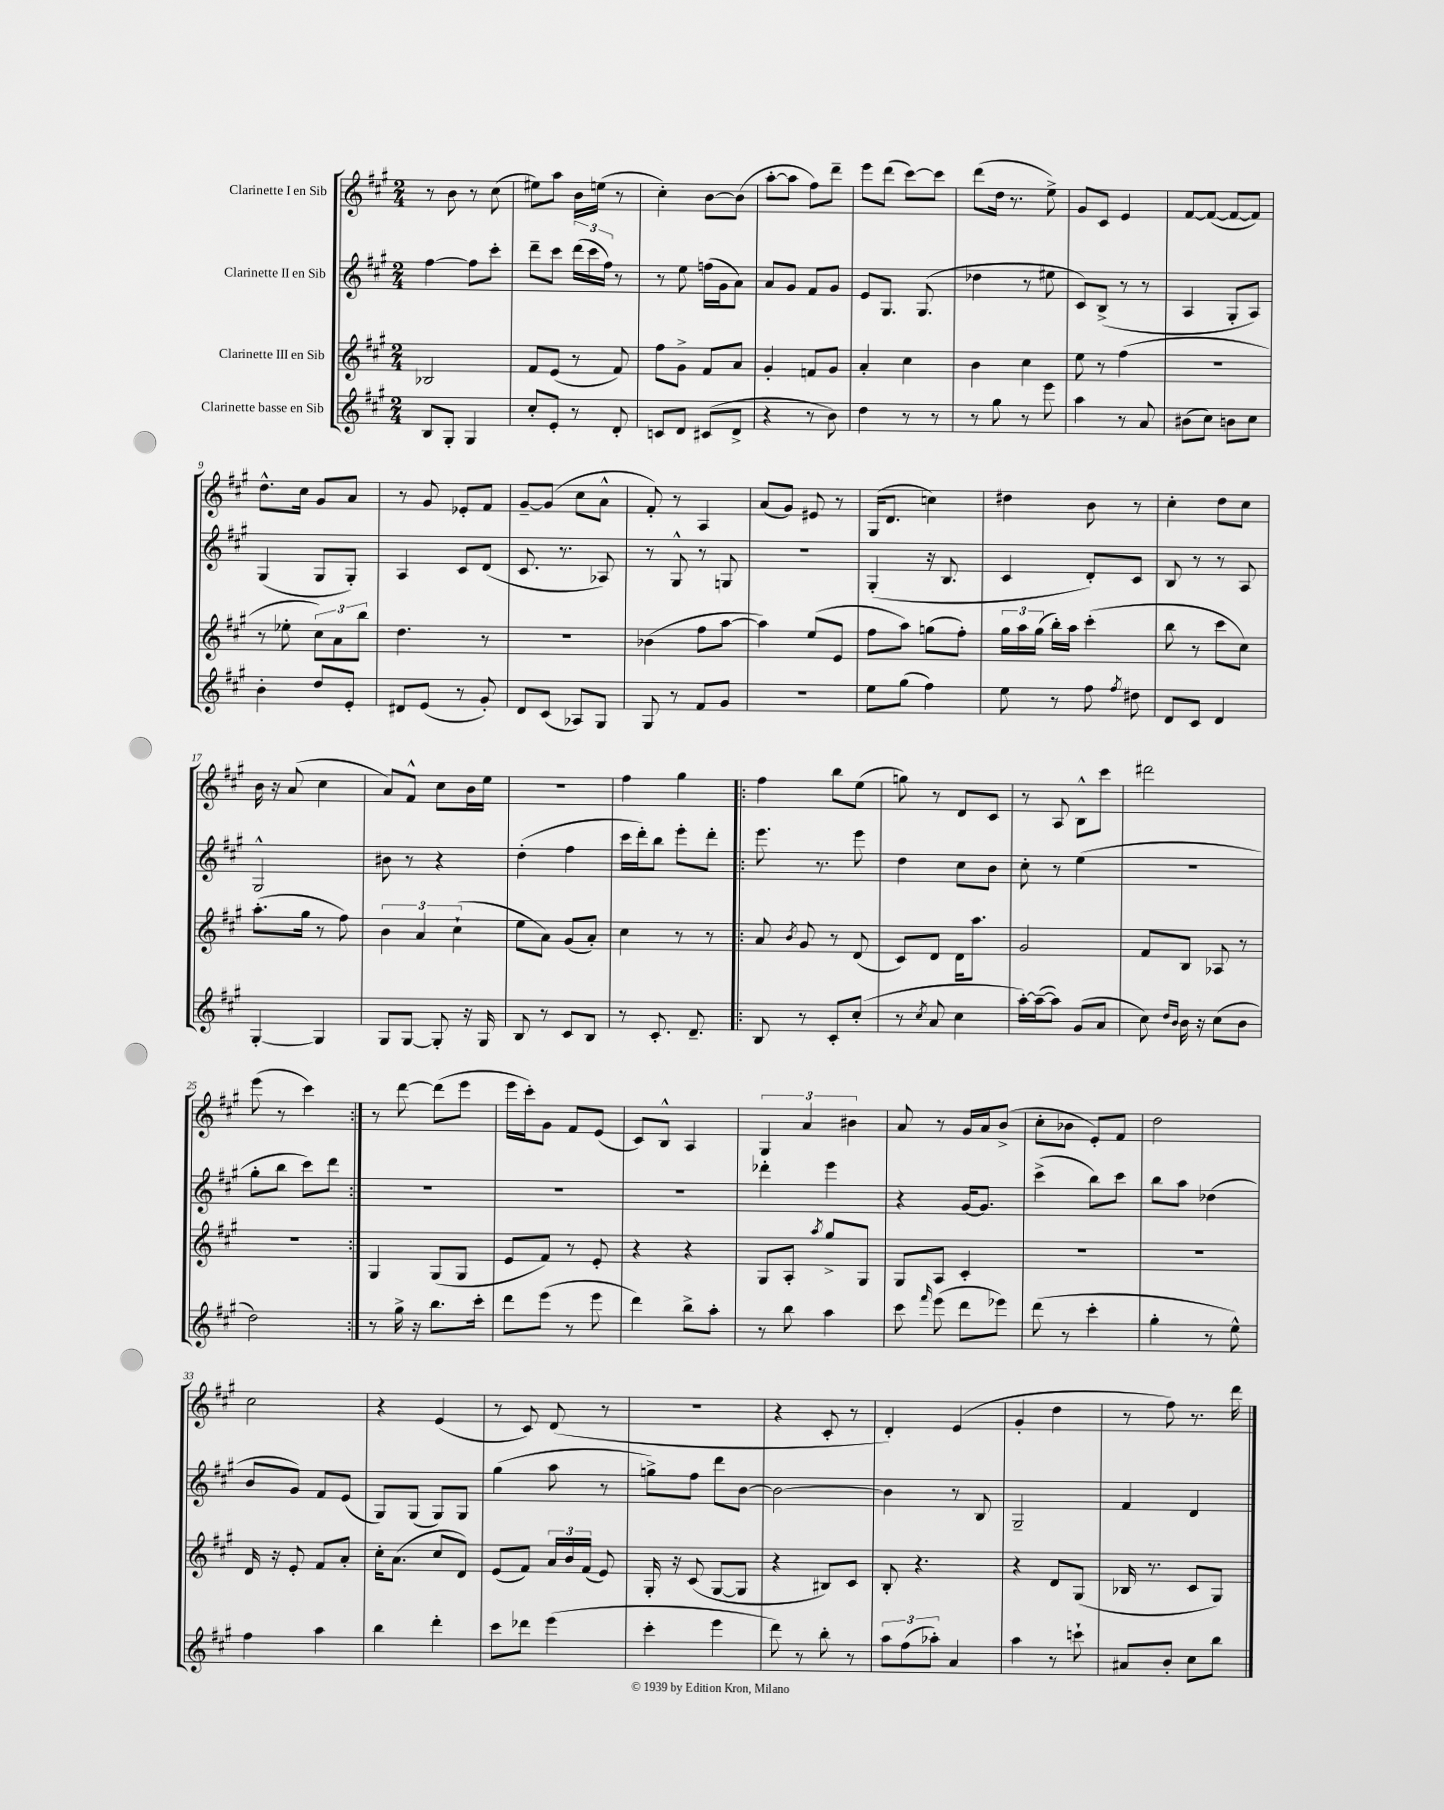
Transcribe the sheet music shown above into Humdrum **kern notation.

**kern	**kern	**kern	**kern
*staff4	*staff3	*staff2	*staff1
*clefG2	*clefG2	*clefG2	*clefG2
*k[f#c#g#]	*k[f#c#g#]	*k[f#c#g#]	*k[f#c#g#]
*M2/4	*M2/4	*M2/4	*M2/4
8B	2B-	[4ff#	8r
8G#'	.	.	8b
4G#	.	8ff#]	8r
.	.	8ccc#'	(8cc#
=	=	=	=
8cc#'	8f#	8ddd~	8ee#)
8e'	(8e	8ccc#	8aa
8r	8r	(24ddd	16b
.	.	24ccc#	.
.	.	.	(16ee
.	.	24ff#)	.
8d'	8f#)	8r	8r
=	=	=	=
8c	8ff#	8r	4cc#')
8d	8g#^	8ee	.
(8c#	8f#	(16ff	[8b
.	.	16g#	.
8d^	8a	8a)	(8b]
=	=	=	=
4r	4g#'	8a	[8aa'
.	.	8g#	8aa]
8r	8f	8f#	8ff#)
8b)	8g#	8g#	8ddd~
=	=	=	=
4dd	4a'	8e	8eee
.	.	8.G#	(8ddd
8r	4cc#	.	[8ccc#)
.	.	(8.G#	.
8r	.	.	8ccc#]
=	=	=	=
8r	4b	4dd-	(8ddd
8gg#	.	.	16dd
.	.	.	8.r
8r	4cc#	8r	.
8eee	.	8ee#	8ee^)
=	=	=	=
4aa	8ee	8c#)	8g#
.	8r	(8B^	8c#
8r	(4ff#	8r	4e
8a	.	8r	.
=	=	=	=
(8b#	2r	4A	[8f#
8cc#)	.	.	(8f#_
8b	.	8G#'	8f#_
8cc#	.	8A)	8f#])
=	=	=	=
4b'	8r	(4G#	8.dd^^
.	8ee-'	.	.
.	.	.	16cc#
8dd	12cc#)	8G#	8g#
.	12a	.	.
8e'	.	8G#')	8a
.	12bb	.	.
=	=	=	=
8d#	4.dd	4A	8r
(8e	.	.	8g#
8r	.	8c#	8e-'
8g#')	8r	(8d	8f#
=	=	=	=
8d	2r	8.c#	[8g#~
(8c#	.	.	(8g#]
.	.	8.r	.
8A-)	.	.	8cc#
8G#	.	8A-)	8a^^
=	=	=	=
8G#	(4b-	8r	8f#')
8r	.	8G#^^	8r
8f#	8ff#	8r	4A
8g#	[8aa	8G	.
=	=	=	=
2r	4aa])	2r	(8a
.	.	.	8g#)
.	(8ee	.	8e#
.	8e	.	8r
=	=	=	=
8ee	8ff#	(4G#'	(16G#
.	.	.	8.d
(8gg#	8aa)	.	.
4ff#)	(8gg	16r	4cc)
.	.	8.B	.
.	8ff#')	.	.
=	=	=	=
8ee	24gg#	4c#	4dd#
.	24aa	.	.
.	(24gg#	.	.
8r	16bb')	.	.
.	16aa	.	.
8ff#	(4ccc#'	8d')	8b
8qff#	.	.	.
8dd#	.	8c#	8r
=	=	=	=
8d	8bb	8B	4cc#'
8c#	8r	8r	.
4d	8ccc#	8r	8dd
.	8cc#)	8A	8cc#
=	=	=	=
[4G#'	(8.aa'	2G#^^	16b
.	.	.	16r
.	.	.	(8a
.	16gg#	.	.
4G#]	8r	.	4cc#
.	8ff#)	.	.
=	=	=	=
8G#	6b	8b#	8a)
[8G#	.	8r	8f#^^
.	6a	.	.
8G#']	.	4r	8cc#
.	(6cc#`	.	.
16r	.	.	16b
16G#	.	.	16ee
=	=	=	=
8B	8ee	(4dd'	2r
8r	8a)	.	.
8c#	(8g#	4ff#	.
8B	8a')	.	.
=	=	=	=
8r	4cc#	16ccc#	4ff#
.	.	16ddd')	.
8.c#'	.	8bb	.
.	8r	8eee'	4gg#
8.d~	.	.	.
.	8r	8ddd'	.
=!|:	=!|:	=!|:	=!|:
8B	8a	8.eee	4ff#
.	8qb	.	.
8r	8g#	.	.
.	.	8.r	.
8c#'	8r	.	8bb
(8cc#'	(8d	8eee	(8ee
=	=	=	=
8r	8c#)	4dd	8gg)
8qcc#	.	.	.
8a	8d	.	8r
4cc#	16d	8cc#	8d
.	8.aa	.	.
.	.	8b	8c#
=	=	=	=
[16aa')	2g#	8cc#'	8r
(16aa~_	.	.	.
8aa])	.	8r	8A
(8g#	.	(4ee	8B^^
8a	.	.	8ccc#
=	=	=	=
8cc#)	8f#	2r	2ddd#
16qqdd	.	.	.
16qqb	.	.	.
16b	8B	.	.
16r	.	.	.
(8cc#	8A-	.	.
8b	8r	.	.
=	=	=	=
2dd)	2r	8gg#'	(8eee
.	.	8bb	8r
.	.	8ccc#)	4ccc#)
.	.	8ddd	.
=:|!	=:|!	=:|!	=:|!
8r	4G#	2r	8r
16gg#^	.	.	[8ddd
16r	.	.	.
8.bb	(8G#	.	(8ddd]
.	8G#	.	8eee
16ccc#'	.	.	.
=	=	=	=
8ddd	8e	2r	16eee
.	.	.	16ccc#')
(8eee	8f#)	.	8g#
8r	8r	.	8f#
8eee	8e'	.	(8e
=	=	=	=
4ddd)	4r	2r	8c#)
.	.	.	8B^^
8bb^	4r	.	4A
8aa'	.	.	.
=	=	=	=
8r	8G#	4ddd-'	6G#
8bb	8A'	.	.
.	.	.	6a
.	8qaa	.	.
4aa	8gg#^	4eee	.
.	.	.	6b#
.	8G#	.	.
=	=	=	=
8ccc#	8G#	4r	8a
16qqfff#	.	.	.
(8eee	8A	.	8r
8ddd	4c#'	[16g#	16g#
.	.	8.g#]	16a
8eee-)	.	.	(8b^
=	=	=	=
(8ddd	2r	(4ccc#^	8cc#'
8r	.	.	8b-
4ccc#'	.	8bb)	8e')
.	.	8ccc#	8f#
=	=	=	=
4gg#'	2r	8bb	2dd
.	.	8aa	.
8r	.	(4dd-	.
8ee^^)	.	.	.
=	=	=	=
4ff#	16d	8b	2cc#
.	16r	.	.
.	8e'	8g#)	.
4aa	8f#	8f#	.
.	8a'	(8e	.
=	=	=	=
4bb	16cc#'	8G#)	4r
.	(8.a	.	.
.	.	(8G#	.
4ddd'	8cc#	8G#)	(4e
.	8d)	8G#	.
=	=	=	=
8ccc#	(8e	(4gg#	8r
8ddd-	8f#)	.	8c#)
(4eee	24a	8aa	(8d
.	24b	.	.
.	(24f#	.	.
.	8e)	8r	8r
=	=	=	=
4ccc#'	16G#'	8gg^)	2r
.	16r	.	.
.	(8c#	8ff#	.
4eee	[8G#	8ddd	.
.	8G#]	[8b	.
=	=	=	=
8ddd)	4r	2b_	4r
8r	.	.	.
8bb'	8B#)	.	8c#'
8r	8c#	.	8r
=	=	=	=
12aa	8B'	4b]	4d')
(12ff#	.	.	.
.	4.r	.	.
12aa-')	.	.	.
4a	.	8r	(4e
.	.	8B	.
=	=	=	=
4aa	4r	2G#~	4g#'
8r	8d	.	4dd
8ccc`	(8G#	.	.
=	=	=	=
8a#	16B-	4f#	8r
.	8.r	.	.
8b'	.	.	8ff#)
8cc#	8c#	4d	8.r
8bb	8G#)	.	.
.	.	.	16ddd
==	==	==	==
*-	*-	*-	*-
